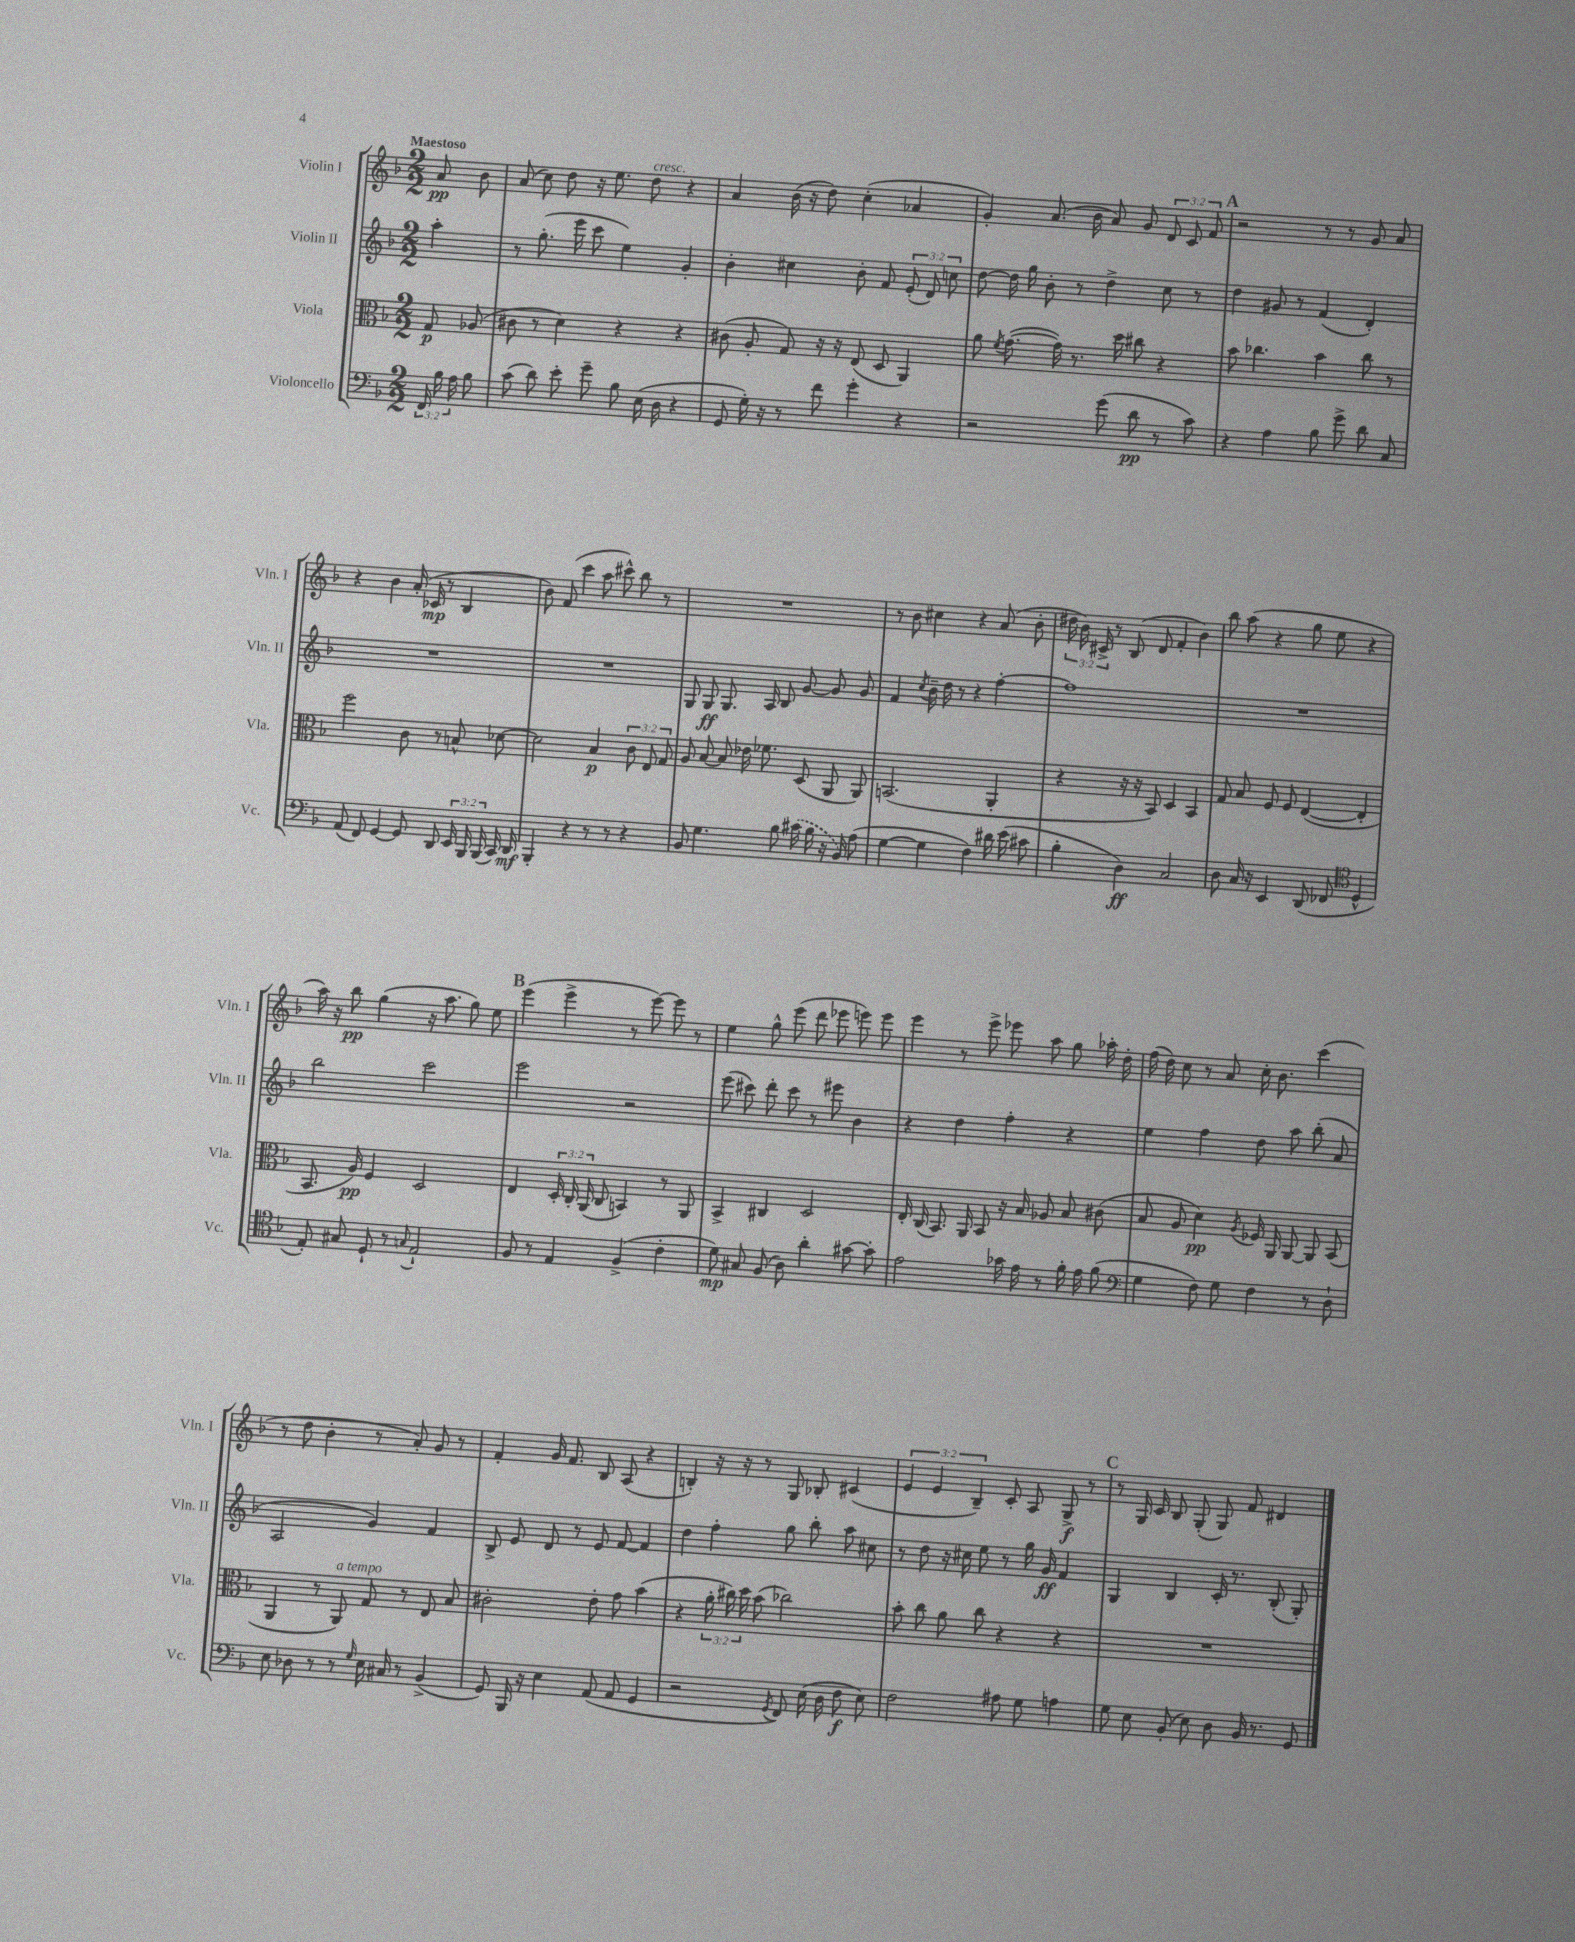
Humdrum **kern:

**kern	**kern	**kern	**kern
*staff4	*staff3	*staff2	*staff1
*clefF4	*clefC3	*clefG2	*clefG2
*k[b-]	*k[b-]	*k[b-]	*k[b-]
*M2/2	*M2/2	*M2/2	*M2/2
24FF	8G	4aa'	8a
24B-	.	.	.
24A	.	.	.
8B-	(8A-	.	8b-
=	=	=	=
(8c	8c#	8r	(8a
8d)	8r	(8.gg'	8cc)
8e'	4d)	.	8dd
.	.	16eee	.
8g~	.	8ccc	16r
.	.	.	8.ee
8B-	4r	4ee)	.
(16E	.	.	8dd
16D	.	.	.
4r	4r	4g'	4r
=	=	=	=
8GG	(8c#	4b-'	4a
16G')	8A'	.	.
16r	.	.	.
8r	8G)	4cc#	(16b-
.	.	.	16r
8f	16r	.	8dd)
.	16r	.	.
4g'	(8E	8b-'	(4cc'
.	8D	8f	.
4r	4AA)	(12e'	4a-
.	.	12d)	.
.	.	12cc	.
=	=	=	=
2r	8a	[8dd	4g')
.	8qf	.	.
.	([8.g	16dd]	.
.	.	16gg	.
.	.	8b-'	(8.a
.	16g])	.	.
.	8.r	8r	.
.	.	.	16b-
(8g	.	4dd^	8a)
.	16dd	.	.
8d	8cc#	.	8g
8r	4r	8cc	12d
.	.	.	12c
8c)	.	8r	.
.	.	.	12f
=	=	=	=
4r	8b-	4dd	2r
.	4.cc-	.	.
4A	.	8g#	.
.	.	8r	.
8B-	4b-	(4f	8r
8g^	.	.	8r
8d	8cc-	4d')	8g
8C	8r	.	8a
=	=	=	=
(8AA	2ff	1r	4r
8FF)	.	.	.
[4GG	.	.	4b-
8GG]	8c	.	(16a'
.	.	.	16c-
8DD	8r	.	8r
24EE	8B^^	.	4B-
24BBB-	.	.	.
(24BBB-	.	.	.
16CC)	[8d-	.	.
16DD	.	.	.
=	=	=	=
4BBB-'	2d-]	1r	8b-)
.	.	.	(8f
4r	.	.	4ccc
8r	4B-	.	8aa
8r	.	.	8ccc#^^)
4r	12c	.	8bb-
.	12E	.	.
.	.	.	8r
.	12G	.	.
=	=	=	=
8BB-	8A	8G	1r
4.G	[8B-	8G	.
.	8B-]	8.G	.
.	16e-	.	.
.	8.f-	16A	.
8B-	.	8B-	.
(16c#	(8D	[8g	.
16B-	.	.	.
16r	8AA	8g]	.
16BB-)	.	.	.
(8A	8AA)	8g	.
=	=	=	=
[4G	(2.BB	4f	8r
.	.	.	8b-
.	.	8qcc	.
4G]	.	16b-~	4cc#
.	.	16dd	.
.	.	8r	.
4F)	.	4r	4r
16d#	4AA'	[4ff'	(8a
(16e	.	.	.
8c#	.	.	8b-'
=	=	=	=
4B-'	4r	1ff]	24dd#
.	.	.	24b-)
.	.	.	24c#^
.	.	.	8r
4D)	16r	.	(8B-
.	16r	.	.
.	8BB-)	.	8d
2C	4D	.	4f'
.	4BB-	.	4b-)
=	=	=	=
8D	8G	1r	8bb-
16C	8B-	.	(8aa
16r	.	.	.
4EE	8F	.	4r
.	8F	.	.
(8DD	([4E	.	8gg
8FF-	.	.	8ee
*clefC4	*	*	*
4D^^	4E']	.	4r
=	=	=	=
8E')	8.BB-	2bb-	16aa)
.	.	.	16r
8G#	.	.	8bb-
.	16A)	.	.
8D`	4F	.	(4gg
8r	.	.	.
8qqG	.	.	.
2E`	2D	2ccc	16r
.	.	.	8.aa
.	.	.	8gg)
.	.	.	8ee
=	=	=	=
8F	4E	2eee	(4eee
8r	.	.	.
4E	24D'	.	4eee^
.	24C'	.	.
.	(24AA	.	.
.	8C	.	.
(4F^	4BB)	2r	8r
.	.	.	[8eee)
4c'	8r	.	8eee]
.	8AA	.	8r
=	=	=	=
8d)	4BB-^	(8eee	4ee
8G#	.	8ccc#)	.
(8F	4C#	8ddd'	8gg^^
8A)	.	8ccc#	(8eee
4a'	2D	8r	8ddd
.	.	8eee#	8eee-
[8g#	.	4b-	8eee)
8g#']	.	.	8eee
=	=	=	=
2e	16E'	4r	4eee
.	(16C	.	.
.	8.BB-)	.	.
.	.	4dd	8r
.	16AA	.	.
.	8BB-	.	8eee^
16g-	16r	4ff'	8eee-
16e	16B-	.	.
8r	8A-	.	8aa
16f'	8B-	4r	8gg
16e	.	.	.
(8f	(8c#	.	16aa-'
.	.	.	16dd'
=	=	=	=
*clefF4	*	*	*
4G	8B-	4ee	(16ff
.	.	.	16dd)
.	8A	.	8cc
8F)	4d)	4ff	8r
8G	.	.	8a
.	8qA	.	.
4F	16F-	8dd	16cc'
.	16AA	.	8.b-
.	[8AA	8aa	.
8r	8AA]	(8bb-'	(4ccc
8D`	(8BB-	8a	.
=	=	=	=
8E	4AA	2A	8r
8D-	.	.	8dd
8r	8r	.	4b-'
8r	8AA)	.	.
16qqG	.	.	.
16E	8G	4g)	8r
16C#	.	.	.
8r	8r	.	8a')
(4BB-^	8E	4f	8g
.	8B-	.	8r
=	=	=	=
8GG)	2c#'	8B-^	4f'
16BBB-	.	8e	.
16r	.	.	.
4E	.	8d	16g
.	.	.	8.f
.	.	8r	.
(8AA	8e'	8e	8B-
8AA	8g	[8f	(8A
4GG	(4b-	4f]	4r
=	=	=	=
2r	4r	4dd	4B')
.	24a'	4ff'	16r
.	24cc#)	.	.
.	.	.	16r
.	24dd	.	.
.	(8b-	.	8r
8qGG	.	.	.
8FF)	2cc-)	8gg	8G
(16E	.	8bb-'	8B-'
16D	.	.	.
8F	.	8aa	(4c#
8E)	.	8cc#	.
=	=	=	=
2F	8b-'	8r	6e
.	8cc	8dd	.
.	.	.	6e
.	8a	16r	.
.	.	16cc#	.
.	.	.	6B-~)
.	8cc	8ee	.
8A#	4r	8r	8c'
8G	.	16gg	8A
.	.	16g	.
4A	4r	4f	8G^
.	.	.	8r
=	=	=	=
8G	1r	4G	8r
8E	.	.	16G
.	.	.	16c
(8BB-'	.	4B-	8B-
8E)	.	.	(8G'
8D	.	16c'	8G)
.	.	8.r	.
16BB-	.	.	8f
8.r	.	.	.
.	.	(8B-'	4d#
8GG	.	8G')	.
==	==	==	==
*-	*-	*-	*-
